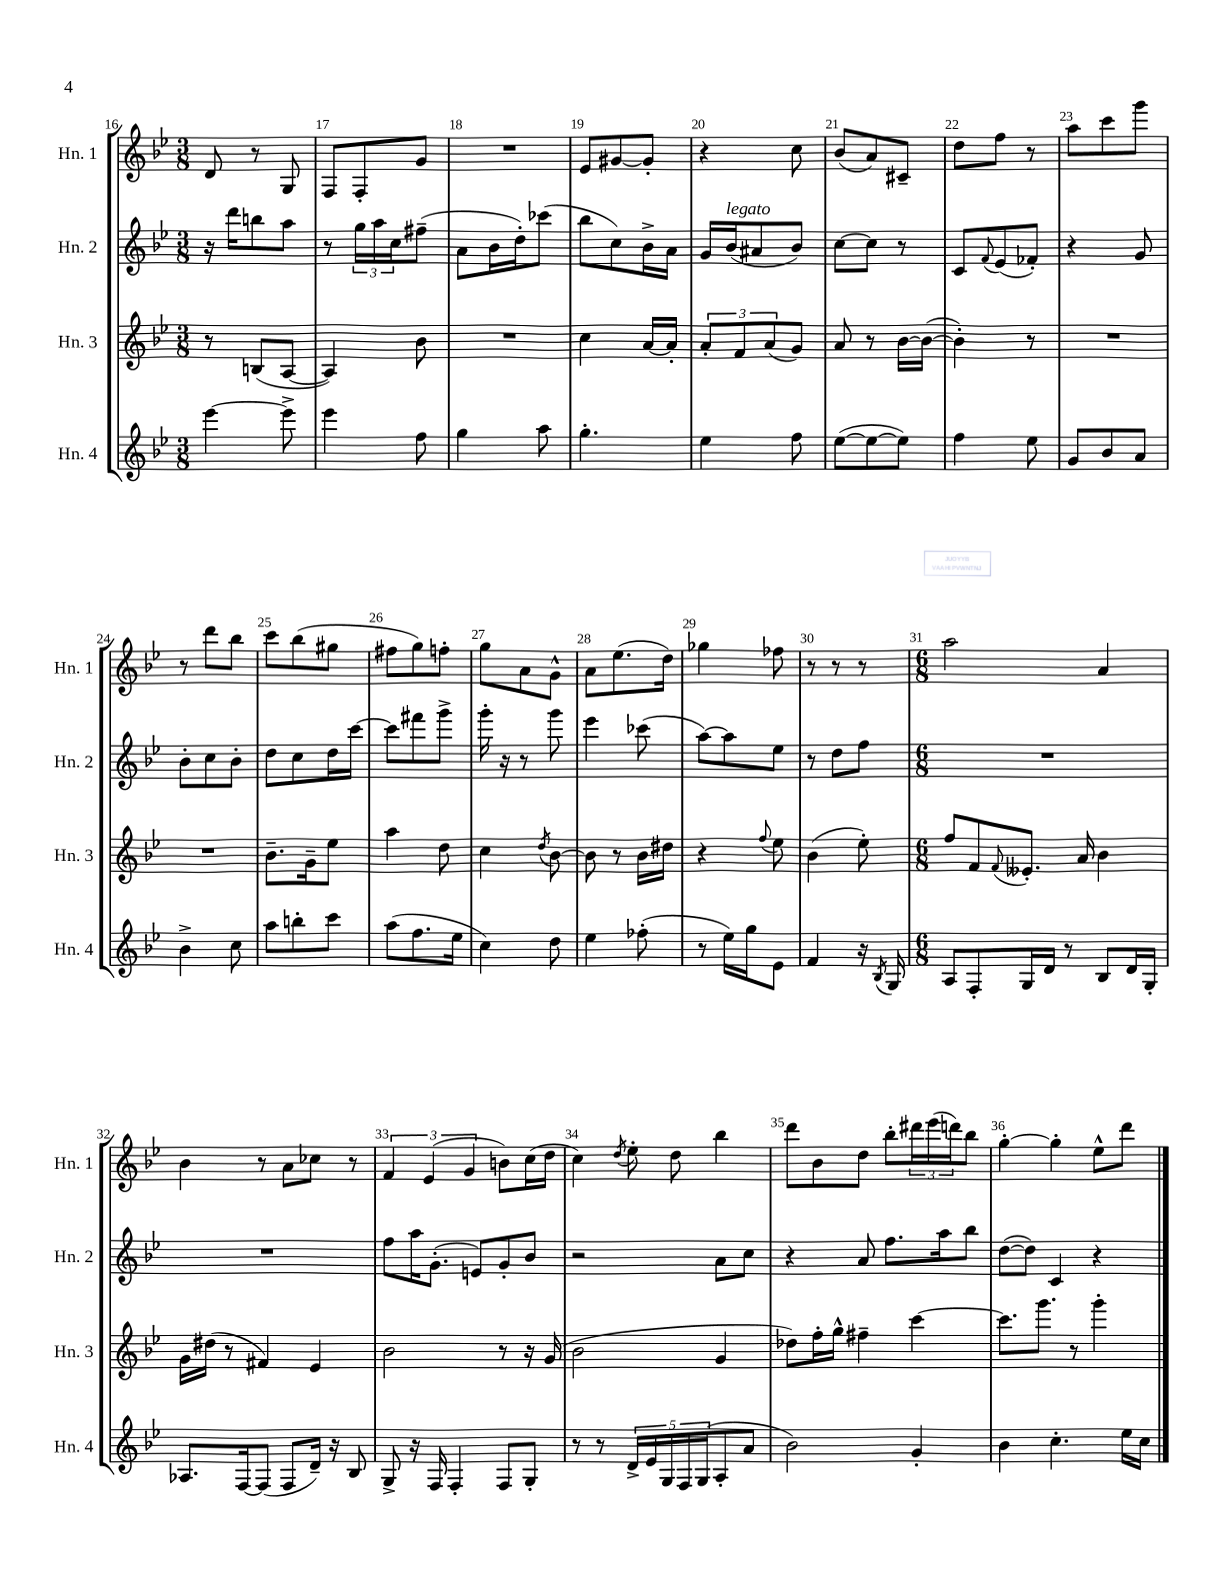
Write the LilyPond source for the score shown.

<<
\new StaffGroup <<
\new Staff = "s0" \with { instrumentName = "Hn. 1" shortInstrumentName = "Hn. 1" } {
    \clef treble \key bes \major \numericTimeSignature \time 3/8
    d'8 r8 g8 |
    f8 f8-. g'8 |
    R4. |
    ees'8 gis'8~ gis'8-. |
    r4 c''8 |
    bes'8( a'8) cis'8-- |
    d''8 f''8 r8 |
    a''8 c'''8 g'''8 |
    r8 d'''8 bes''8 |
    c'''8 bes''8( gis''8 |
    fis''8 g''8) f''8-. |
    g''8 a'8 g'8-^ |
    a'8 ees''8.( d''16) |
    ges''4 fes''8 |
    r8 r8 r8 |
    \numericTimeSignature \time 6/8 a''2 a'4 |
    bes'4 r8 a'8 ces''8 r8 |
    \tuplet 3/2 { f'4 ees'4( g'4 } b'8) c''16( d''16 |
    c''4) \acciaccatura { d''8 } ees''8-. d''8 bes''4 |
    d'''8 bes'8 d''8 bes''8-. \tuplet 3/2 { dis'''16 ees'''16( d'''16) } bes''8 |
    g''4~-. g''4-. ees''8-^ d'''8 \bar "|." |
}
\new Staff = "s1" \with { instrumentName = "Hn. 2" shortInstrumentName = "Hn. 2" } {
    \clef treble \key bes \major \numericTimeSignature \time 3/8
    r16 d'''16 b''8 a''8 |
    r8 \tuplet 3/2 { g''16 a''16 c''16 } fis''8--( |
    a'8 bes'16 d''16-.) ces'''8( |
    bes''8 c''8) bes'16-> a'16 |
    g'16 bes'16^\markup { \italic "legato" }( ais'8 bes'8) |
    c''8~ c''8 r8 |
    c'8 \appoggiatura { f'8 } ees'8( fes'8-.) |
    r4 g'8 |
    bes'8-. c''8 bes'8-. |
    d''8 c''8 d''16 c'''16~ |
    c'''8 fis'''8 g'''8-> |
    g'''16-. r16 r8 g'''8 |
    ees'''4 ces'''8( |
    a''8~) a''8 ees''8 |
    r8 d''8 f''8 |
    \numericTimeSignature \time 6/8 R2. |
    R2. |
    f''8 a''16 g'8.-.( e'8) g'8-. bes'8 |
    r2 a'8 c''8 |
    r4 a'8 f''8. a''16 bes''8 |
    d''8~( d''8) c'4 r4 \bar "|." |
}
\new Staff = "s2" \with { instrumentName = "Hn. 3" shortInstrumentName = "Hn. 3" } {
    \clef treble \key bes \major \numericTimeSignature \time 3/8
    r8 b8( a8~ |
    a4) bes'8 |
    R4. |
    c''4 a'16~ a'16-. |
    \tuplet 3/2 { a'8-. f'8 a'8( } g'8) |
    a'8 r8 bes'16~ bes'16~( |
    bes'4-.) r8 |
    R4. |
    R4. |
    bes'8.-- g'16-- ees''8 |
    a''4 d''8 |
    c''4 \acciaccatura { d''8 } bes'8~ |
    bes'8 r8 bes'16 dis''16 |
    r4 \appoggiatura { f''8 } ees''8 |
    bes'4( ees''8-.) |
    \numericTimeSignature \time 6/8 f''8 f'8 \appoggiatura { f'8 } eeses'8.-. a'16 bes'4 |
    g'16 dis''16( r8 fis'4) ees'4 |
    bes'2 r8 r16 g'16( |
    bes'2 g'4 |
    des''8) f''16-. g''16-^ fis''4-- c'''4~ |
    c'''8. g'''8. r8 g'''4-. \bar "|." |
}
\new Staff = "s3" \with { instrumentName = "Hn. 4" shortInstrumentName = "Hn. 4" } {
    \clef treble \key bes \major \numericTimeSignature \time 3/8
    ees'''4~ ees'''8-> |
    ees'''4 f''8 |
    g''4 a''8 |
    g''4.-. |
    ees''4 f''8 |
    ees''8~( ees''8~ ees''8) |
    f''4 ees''8 |
    g'8 bes'8 a'8 |
    bes'4-> c''8 |
    a''8 b''8-. c'''8 |
    a''8( f''8. ees''16 |
    c''4) d''8 |
    ees''4 fes''8-.( |
    r8 ees''16) g''16 ees'8 |
    f'4 r16 \acciaccatura { bes8 } g16 |
    \numericTimeSignature \time 6/8 a8 f8-. g16 d'16 r8 bes8 d'16 g16-. |
    aes8. f16~ f8( f8 d'16--) r16 bes8 |
    g8-> r16 f16 f4-. f8 g8-. |
    r8 r8 \tuplet 5/4 { d'16-> ees'16 g16 f16 g16( } a8-. a'8 |
    bes'2) g'4-. |
    bes'4 c''4.-. ees''16 c''16 \bar "|." |
}
>>
>>
\layout { \context { \Score currentBarNumber = #16 \override BarNumber.break-visibility = ##(#f #t #t) barNumberVisibility = #all-bar-numbers-visible } }
